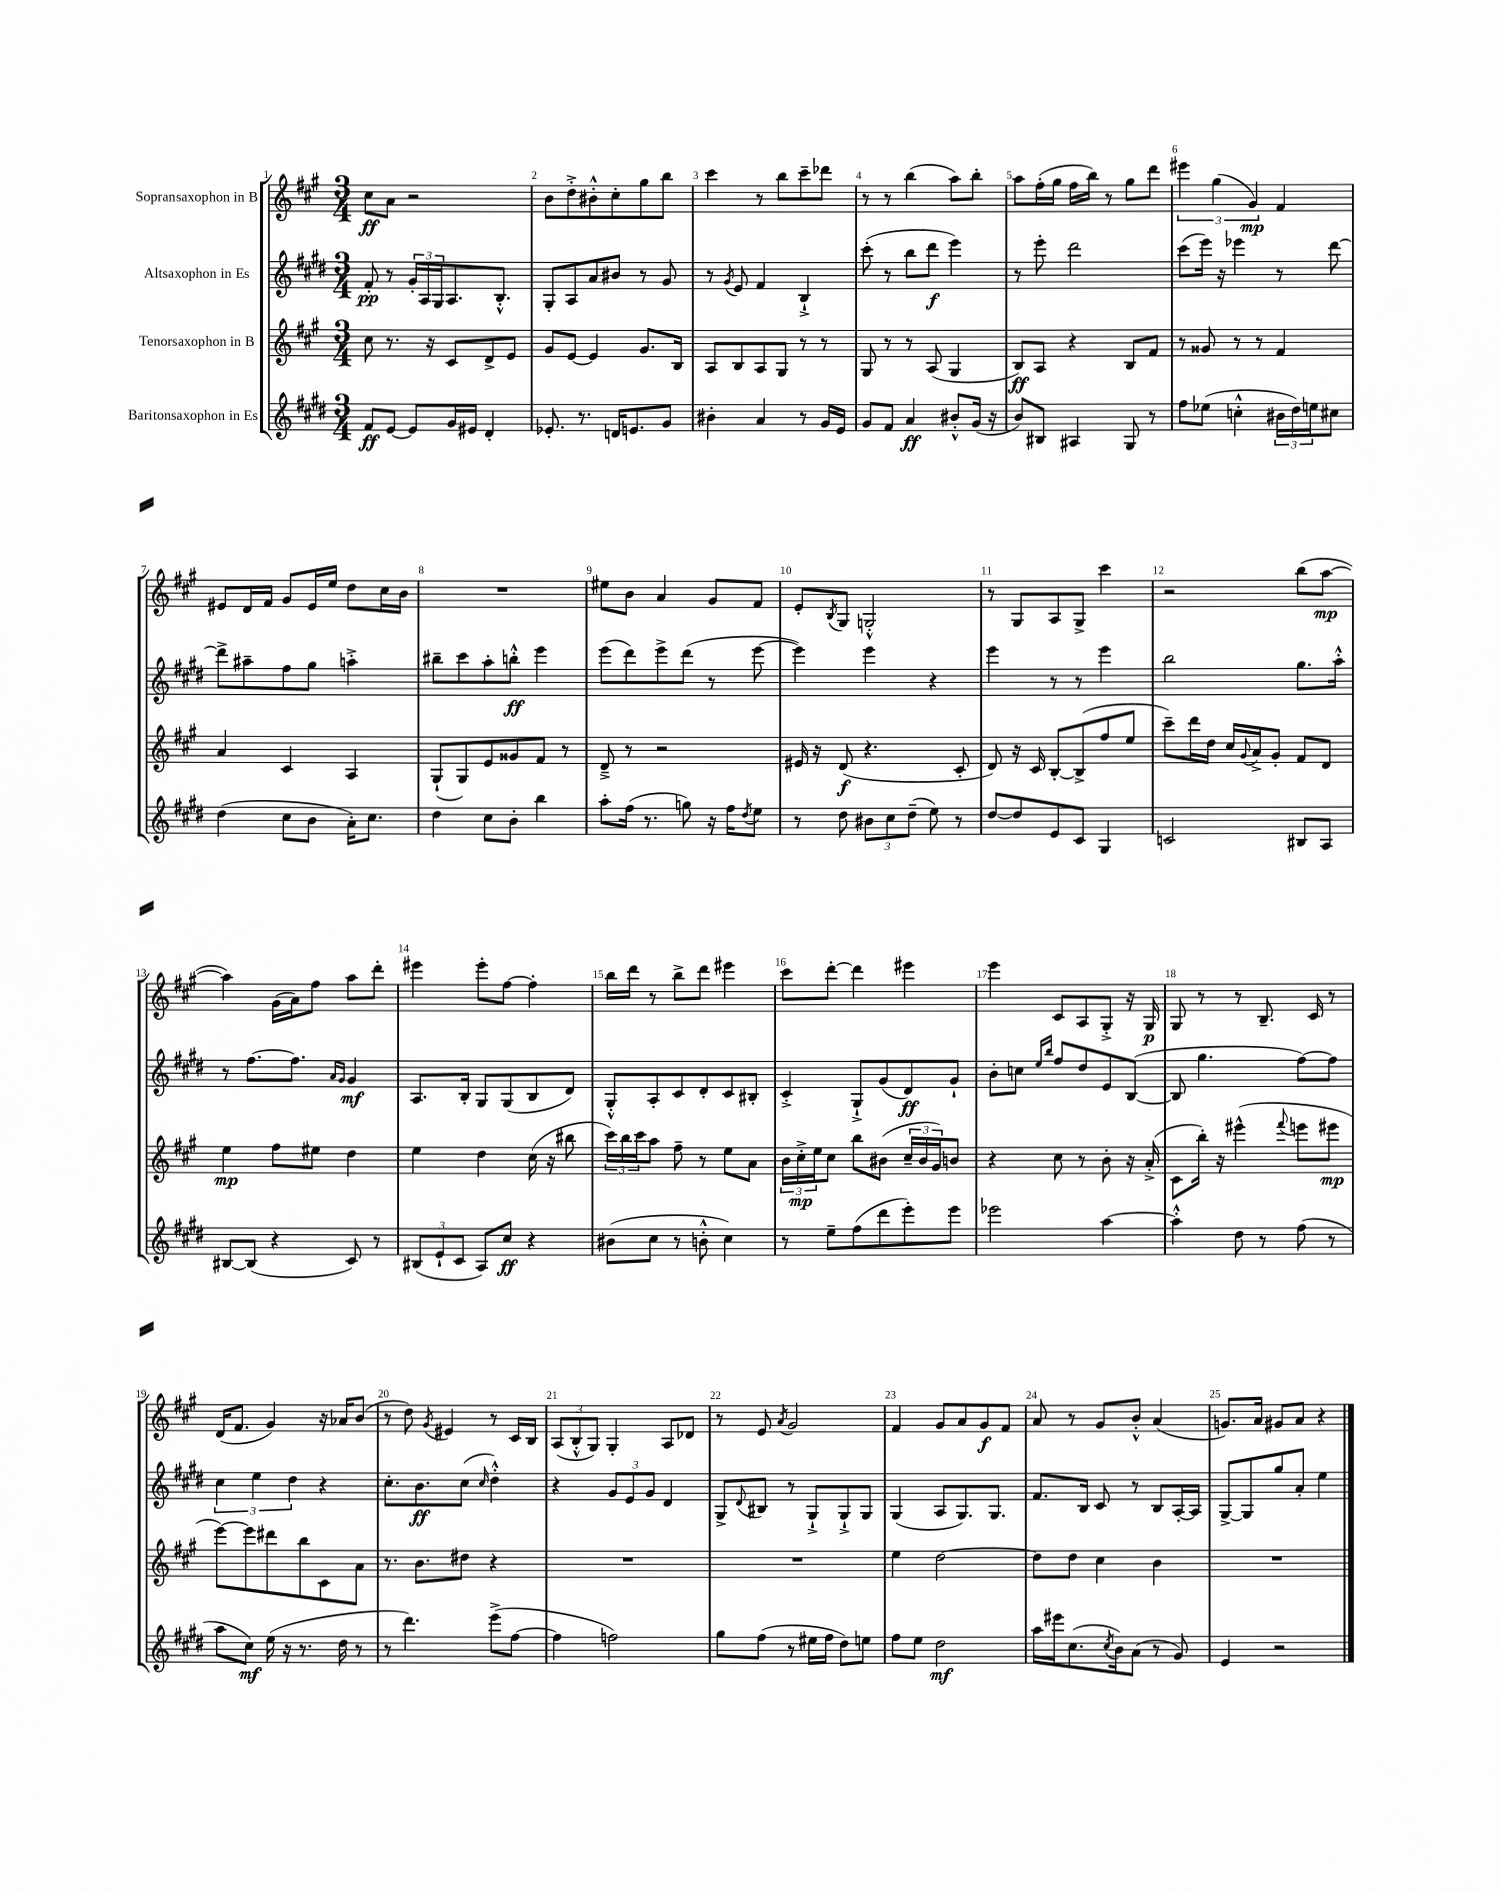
<<
\new StaffGroup <<
\new Staff = "s0" \with { instrumentName = "Sopransaxophon in B" } {
    \clef treble \key a \major \numericTimeSignature \time 3/4
    cis''8\ff a'8 r2 |
    b'8 d''8-.-> bis'8-.-^ cis''8-. gis''8 b''8 |
    cis'''4 r8 b''8 cis'''8-- des'''8 |
    r8 r8 b''4( a''8) b''8-. |
    a''8 fis''16-.( gis''16 fis''16 b''16) r8 gis''8 d'''8 |
    \tuplet 3/2 { eis'''4 gis''4( gis'4\mp) } fis'4 |
    eis'8 d'16 fis'16 gis'8 eis'16 e''16 d''8 cis''16 b'16 |
    R2. |
    eis''8 b'8 a'4 gis'8 fis'8 |
    e'8-. \acciaccatura { b8 } gis8 g2-.-^ |
    r8 gis8 a8 gis8-> cis'''4 |
    r2 b''8( a''8~\mp |
    a''4) gis'16( a'16) fis''8 a''8 d'''8-. |
    eis'''4 eis'''8-. fis''8~ fis''4-. |
    b''16 d'''16 r8 b''8-> d'''8 eis'''4 |
    cis'''8 d'''8~-. d'''4 eis'''4 |
    e'''4 cis'8 a8 gis8-.-> r16 gis16\p |
    gis8 r8 r8 b8.-- cis'16 r8 |
    d'16( fis'8. gis'4) r16 aes'16 b'8( |
    r8 d''8) \acciaccatura { gis'8 } eis'4 r8 cis'16 b16 |
    \tuplet 3/2 { a8( b8-.-^ gis8) } gis4-. a8 des'8 |
    r8 e'8 \acciaccatura { a'8 } gis'2 |
    fis'4 gis'8 a'8 gis'8\f fis'8 |
    a'8 r8 gis'8 b'8-.-^ a'4( |
    g'8.) a'16 gis'8 a'8 r4 \bar "|." |
}
\new Staff = "s1" \with { instrumentName = "Altsaxophon in Es" } {
    \clef treble \key e \major \numericTimeSignature \time 3/4
    fis'8-.\pp r8 \tuplet 3/2 { gis'16-. a16 gis16 } a8. b8.-.-^ |
    gis8-. a8 a'8 bis'8 r8 gis'8 |
    r8 \acciaccatura { gis'8 } e'8 fis'4 b4-!-> |
    cis'''8-.( r8 b''8 dis'''8\f e'''4) |
    r8 e'''8-. dis'''2 |
    cis'''8( e'''16) r16 ees'''4 r8 dis'''8~ |
    dis'''8-> ais''8-- fis''8 gis''8 a''4-.-> |
    bis''8-- cis'''8 a''8-. b''8-.-^\ff e'''4 |
    e'''8( dis'''8) e'''8-> dis'''8( r8 e'''8~ |
    e'''4) e'''4 r4 |
    e'''4 r8 r8 e'''4 |
    b''2 gis''8. a''16-.-^ |
    r8 fis''8.~ fis''8. \grace { a'16 gis'16 } gis'4\mf |
    a8. b16-. gis8 gis8( b8 dis'8) |
    gis8-.-^ a8-. cis'8 dis'8-. cis'8 bis8-. |
    cis'4-.-> gis8-!-> gis'8( dis'8\ff) gis'8-! |
    b'8-. c''8 \grace { e''16 b''16 } fis''8 dis''8 e'8 b8~( |
    b8 gis''4. fis''8~) fis''8 |
    \tuplet 3/2 { cis''4 e''4 dis''4 } r4 |
    cis''8.-. b'8.\ff cis''8( \grace { cis''16 } dis''4-.-^) |
    r4 \tuplet 3/2 { gis'8 e'8 gis'8 } dis'4 |
    gis8-> \appoggiatura { dis'8 } bis8 r8 gis8-!-> gis8-!-> gis8 |
    gis4( a8 gis8.) gis8. |
    fis'8. b16 cis'8 r8 b8 a16~-. a16 |
    gis8~-> gis8 gis''8 a'8-. e''4 \bar "|." |
}
\new Staff = "s2" \with { instrumentName = "Tenorsaxophon in B" } {
    \clef treble \key a \major \numericTimeSignature \time 3/4
    cis''8 r8. r16 cis'8 d'8-> e'8 |
    gis'8 e'8~ e'4 gis'8. b16 |
    a8 b8 a8 gis8 r8 r8 |
    gis8 r8 r8 a8( gis4 |
    b8\ff) a8 r4 b8 fis'8 |
    r8 gisis'8 r8 r8 fis'4 |
    a'4 cis'4 a4 |
    gis8-!( gis8) e'8 gisis'8 fis'8 r8 |
    d'8---> r8 r2 |
    eis'16 r16 d'8\f( r4. cis'8-. |
    d'8) r16 cis'16 b8~-. b8->( fis''8 e''8 |
    cis'''8--) d'''16 d''16 cis''16 \appoggiatura { gis'8 } a'16-> gis'8-. fis'8 d'8 |
    e''4\mp fis''8 eis''8 d''4 |
    e''4 d''4 cis''16( r16 bis''8 |
    \tuplet 3/2 { cis'''16) b''16 cis'''16 } a''8 fis''8-- r8 e''8 a'8 |
    \tuplet 3/2 { b'16 cis''16-.->\mp e''16 } cis''8 b''8 bis'8( \tuplet 3/2 { cis''16-- bis'16 gis'16) } b'8 |
    r4 cis''8 r8 b'8-. r16 a'16-.->( |
    cis'8 b''16-.) r16 eis'''4-^( \appoggiatura { fis'''8 } e'''8 eis'''8\mp |
    e'''8~) e'''8 dis'''8 b''8 cis'8 a'8 |
    r8. b'8. dis''8 r4 |
    R2. |
    R2. |
    e''4 d''2~ |
    d''8 d''8 cis''4 b'4 |
    R2. \bar "|." |
}
\new Staff = "s3" \with { instrumentName = "Baritonsaxophon in Es" } {
    \clef treble \key e \major \numericTimeSignature \time 3/4
    fis'8\ff e'8~ e'8 gis'16 eis'16 dis'4-. |
    ees'8.-. r8. d'16 e'8. gis'8 |
    bis'4-. a'4 r8 gis'16 e'16 |
    gis'8 fis'8 a'4\ff bis'8-.-^ gis'16( r16 |
    b'8) bis8 ais4 gis8 r8 |
    fis''8 ees''8( c''4-.-^ \tuplet 3/2 { bis'16 dis''16) e''16 } cis''8 |
    dis''4( cis''8 b'8 a'16-.) cis''8. |
    dis''4 cis''8 b'8-. b''4 |
    a''8-. fis''16( r8. g''8) r16 fis''16 \acciaccatura { dis''8 } e''8 |
    r8 dis''8 \tuplet 3/2 { bis'8 cis''8 dis''8--( } e''8) r8 |
    dis''8~ dis''8 e'8 cis'8 gis4 |
    c'2 bis8 a8 |
    bis8~ bis8( r4 cis'8) r8 |
    \tuplet 3/2 { bis8( e'8-! cis'8 } a8) cis''8\ff r4 |
    bis'8( cis''8 r8 b'8-.-^ cis''4) |
    r8 e''8-- fis''8( dis'''8 e'''8-.) e'''8 |
    ees'''2 a''4~ |
    a''4-.-^ dis''8 r8 fis''8( r8 |
    a''8 cis''8\mf) e''16( r16 r8. dis''16 r8 |
    r8 dis'''4.) e'''8->( fis''8~ |
    fis''4 f''2) |
    gis''8 fis''8( r8 eis''16 fis''16 dis''8) e''8 |
    fis''8 e''8 dis''2\mf |
    a''16 eis'''16 cis''8.( \acciaccatura { cis''8 } b'16) a'8( r8 gis'8) |
    e'4 r2 \bar "|." |
}
>>
>>
\layout { \context { \Score \override BarNumber.break-visibility = ##(#f #t #t) barNumberVisibility = #all-bar-numbers-visible } }
